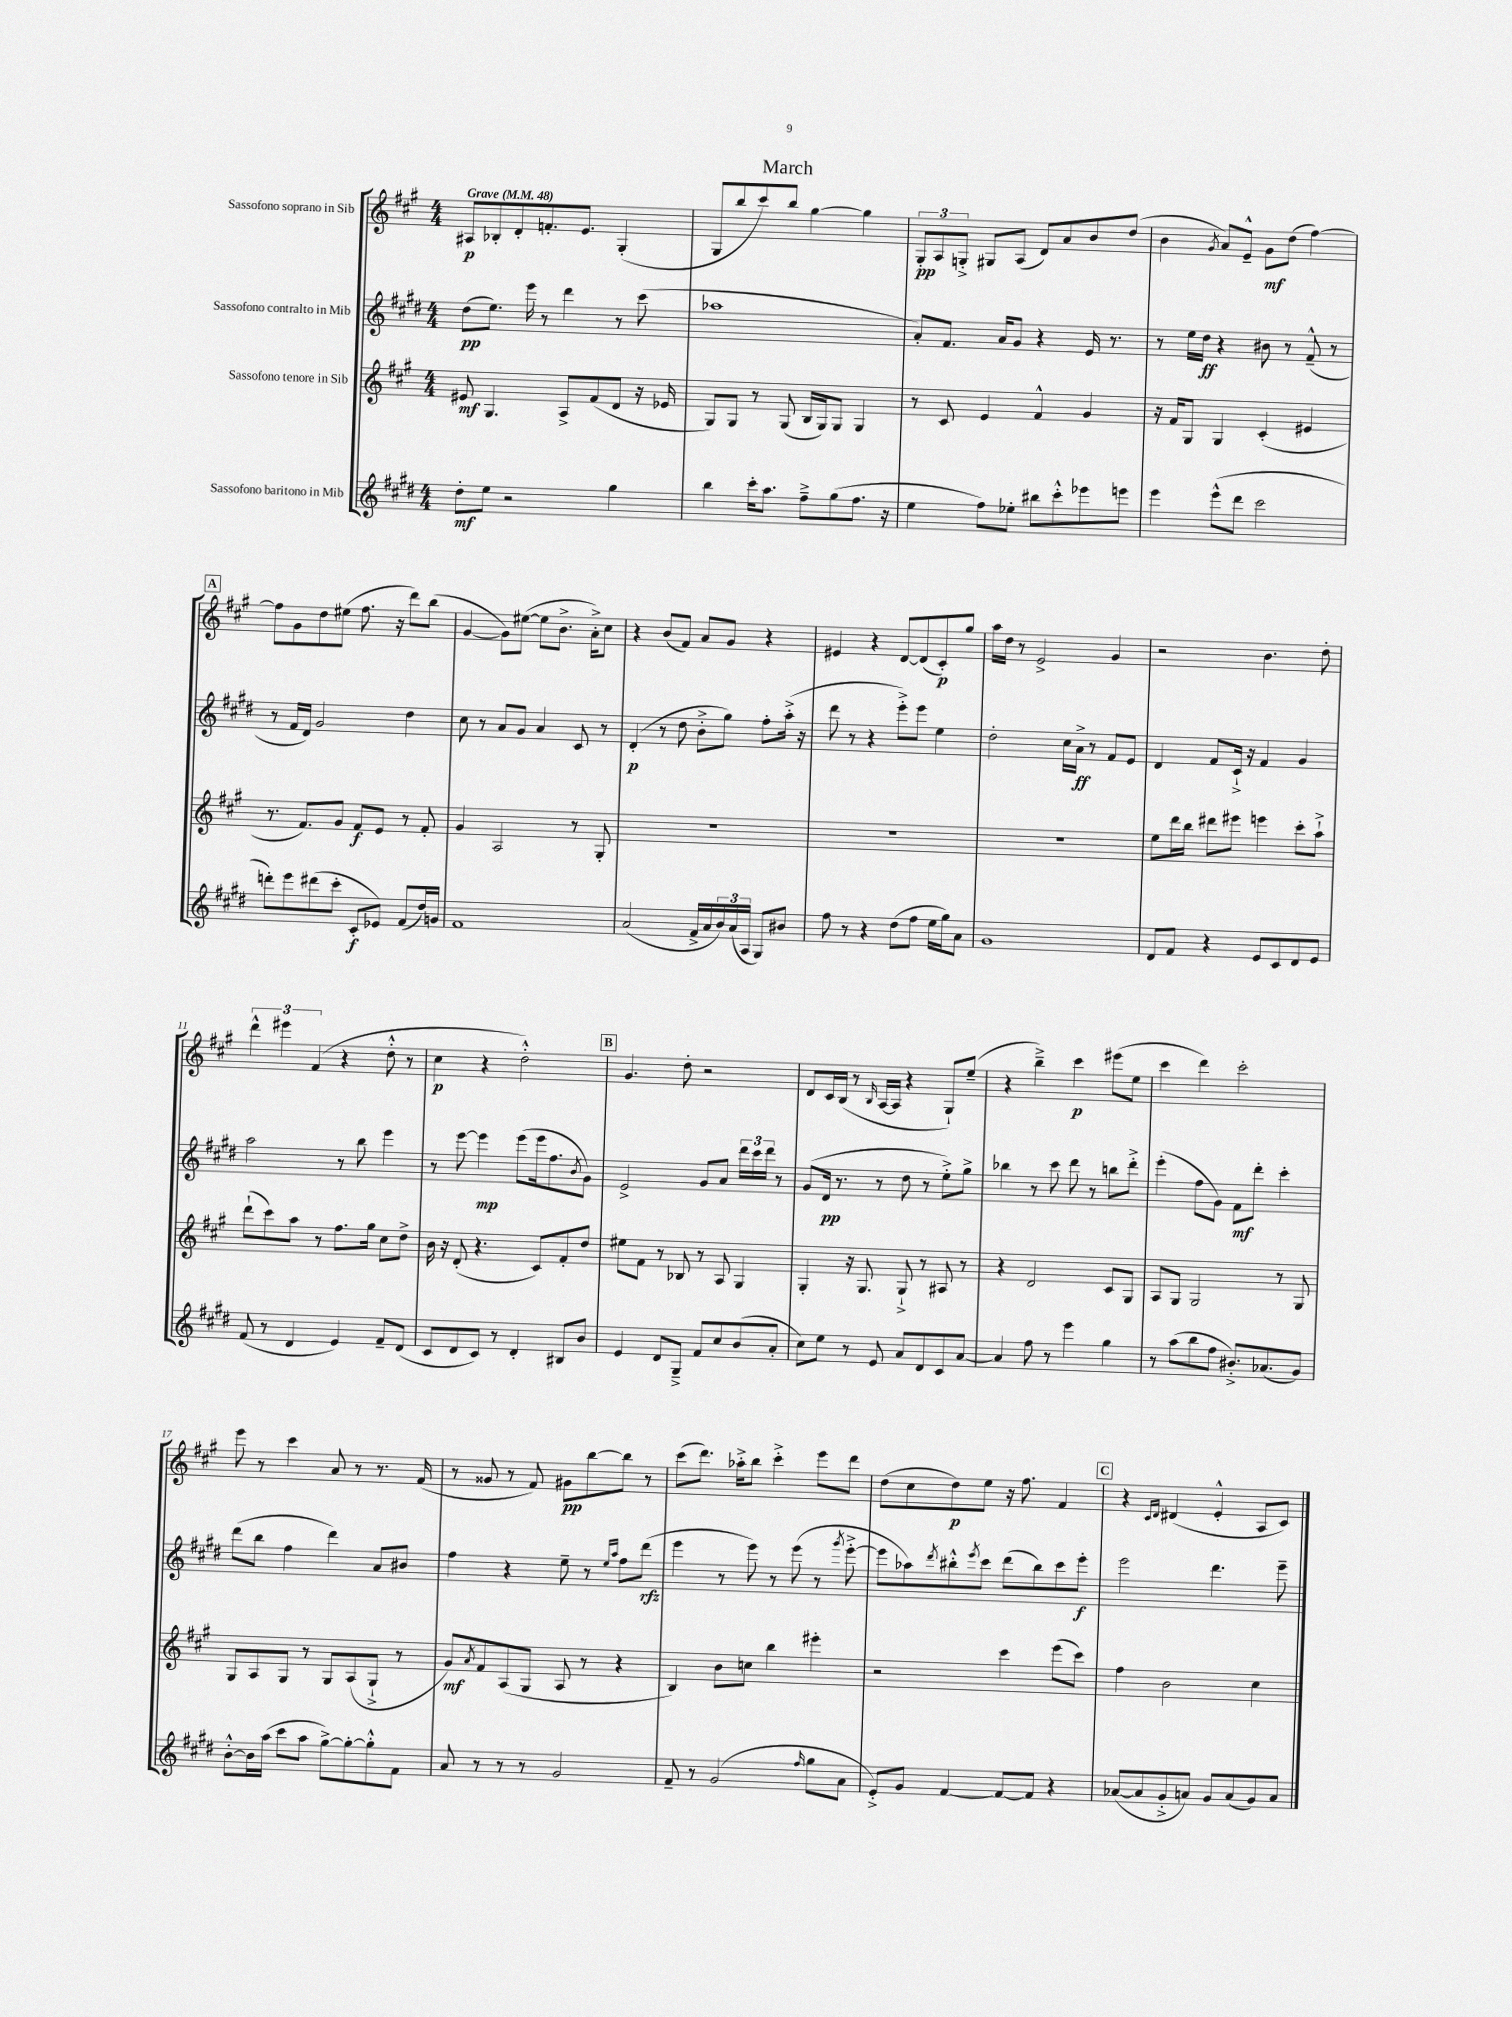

**kern	**kern	**kern	**kern
*staff4	*staff3	*staff2	*staff1
*clefG2	*clefG2	*clefG2	*clefG2
*k[f#c#g#d#]	*k[f#c#g#]	*k[f#c#g#d#]	*k[f#c#g#]
*M4/4	*M4/4	*M4/4	*M4/4
*MM48	*MM48	*MM48	*MM48
8dd#'\L	8e#/	(8dd#\L	8A#/L
8ee\J	4.G#/	8.ee\J)	8B-'/
2r	.	.	8d'/
.	.	16eee\	.
.	.	8r	8.f'/
.	8A^/L	4ddd#\	.
.	.	.	8.e/J
.	(8f#/	.	.
4gg#\	8d/J	8r	(4G#'/
.	16r	(8ccc#\	.
.	16e-/	.	.
=	=	=	=
4bb\	8G#/L)	1aa-	8G#/L
.	8G#/J	.	8bb/
16ccc#'\LK	8r	.	8ccc#/)
8.aa\J	.	.	.
.	(8G#/	.	8bb/J
8ff#~^\L	16B/LL	.	[4gg#\
.	16G#/J)	.	.
(8gg#\	8G#/J	.	.
8.ff#\J	4G#/	.	4gg#\]
16r	.	.	.
=	=	=	=
4ee\	8r	8a'/L)	12G#'/L
.	.	.	12A/
.	8c#/	8.f#/J	.
.	.	.	12G'^/J
8ff#\L)	4e/	.	8G#/L
.	.	16a/LK	.
8ee-'\J	.	8g#/J	(8A/J
8bb#\L	4f#^^/	4r	8d/L)
8ccc#'^^\	.	.	8a/
8eee-\	4g#/	16e/	8b/
.	.	8.r	.
8eee\J	.	.	(8dd/J
=	=	=	=
4eee\	16r	8r	4b\
.	16f#/LK	.	.
.	8G#/J	16ee\LL	.
.	.	16dd#\JJ	.
.	.	.	8qg#/
(8eee^^\L	4G#/	4r	8a/L)
8ddd#\J	.	.	8e~^^/J
2ccc#\	(4c#'/	8b#\	8g#\L
.	.	8r	(8dd\J
.	4e#/	(8f#~^^/	[4ff#\)
.	.	8r	.
=	=	=	=
8ddd'\L)	8.r	8r	8ff#\]L
8eee\	.	16f#/LL	8g#\
.	8.f#/L)	16d#/JJ)	.
(8ddd#\	.	2g#/	8dd\
8ccc#'\J	8g#/J	.	(8ee#\J
8c#'/L	8f#/L	.	8.ff#\
8e-/J)	8e/J	.	.
.	.	.	16r
(8f#/L	8r	4dd#\	8ddd\L)
16dd#/L)	8f#'/	.	(8bb\J
16g/JJ	.	.	.
=	=	=	=
1f#	4g#/	8cc#\	[4g#/
.	.	8r	.
.	2A/	8a/L	8g#\]L)
.	.	8g#/J	([8ee#\J
.	.	4a/	8ee#\]L
.	.	.	8.b^\J
.	8r	8c#/	.
.	.	.	16a'^\LK)
.	8G#'/	8r	8cc#\J
=	=	=	=
(2a/	1r	(4d#'/	4r
.	.	8r	(8b/L
.	.	8dd#\	8f#/J)
16f#^/LL	.	8b'^\L	8a/L
16a/	.	.	.
24b/)	.	8gg#\J)	8g#/J
(24a/	.	.	.
24A/JJ	.	.	.
8G#/L)	.	8ff#'\L	4r
8b#/J	.	(16aa'^\Jk	.
.	.	16r	.
=	=	=	=
8ff#\	1r	8ddd#\	4e#/
8r	.	8r	.
4r	.	4r	4r
(8dd#\L	.	8eee'^\L)	[8d/L
8ff#\J	.	8eee\J	(8d/]
16ee\LL	.	4ee\	8c#'/)
16gg#\J)	.	.	.
8a\J	.	.	8gg#/J
=	=	=	=
1g#	1r	2dd#'\	16aa\LL
.	.	.	16dd\JJ
.	.	.	8r
.	.	.	2e^/
.	.	16cc#\LL	.
.	.	16a^\JJ	.
.	.	8r	.
.	.	8f#/L	4g#/
.	.	8e/J	.
=	=	=	=
8d#/L	8ee\L	4d#/	2r
8f#/J	16ddd\L	.	.
.	16bb\JJ	.	.
4r	8ddd#\L	8f#/L	.
.	8eee#\J	16c#`^/Jk	.
.	.	16r	.
8e/L	4eee\	4f#/	4.b\
8c#/	.	.	.
8d#/	8ccc#'\L	4g#/	.
8e/J	8aa`^\J	.	8dd'\
=	=	=	=
(8f#/	(8ddd`\L	2aa\	6ddd^^\
8r	8ccc#\)	.	.
.	.	.	6eee#\
4d#/	8aa\J	.	.
.	.	.	(6f#/
.	8r	.	.
4e/)	8.ff#\L	8r	4r
.	.	8bb\	.
.	16gg#\Jk	.	.
8f#~/L	8cc#\L	4eee\	8dd'^^\
(8d#/J	8dd^\J	.	8r
=	=	=	=
8c#/L	16b\	8r	4cc#\
.	16r	.	.
8d#/	(8d'/	[8eee\	.
8c#/J)	4.r	4eee\]	4r
8r	.	.	.
4d#'/	.	(8eee\L	2dd'^^\)
.	8c#/L)	16eee\k	.
.	.	8.ff#\	.
8B#/L	8f#'/	.	.
.	.	8qb/	.
8b/J	8dd/J	8g#\J)	.
=	=	=	=
4e/	8ee#\L	2e^/	4.g#/
.	8f#\J	.	.
8d#/L	8r	.	.
8G#~^/J	8B-/	.	8dd'\
8f#/L	8r	8g#/L	2r
8cc#/	8A/	8a/J	.
(8b/	4G#/	24ddd#\LL	.
.	.	24ccc#\	.
.	.	24ddd#\JJ	.
8a'/J	.	8r	.
=	=	=	=
8cc#\L)	4G#'/	(8g#/L	8d/L
8ee\J	.	16d#/Jk	16c#/L
.	.	8.r	(16B/JJ
8r	16r	.	8r
.	8.G#/	.	.
.	.	.	16qqB/
8e/	.	8r	[16A/LL
.	.	.	16A/]JJ
8a/L	8G#`^/	8dd#\	4r
8d#/	8r	8r	.
8c#/	8A#/	8ee'^\L)	8G#`/L)
[8a/J	8r	8gg#^\J	(8ee~/J
=	=	=	=
4a/]	4r	4bb-\	4r
8ff#\	2d/	8r	4bb~^\)
8r	.	8ccc#\	.
4eee\	.	8ddd#\	4ccc#\
.	.	8r	.
4gg#\	8c#/L	8bb\L	(8eee#\L
.	8G#/J	8ddd#'^\J	8ee\J
=	=	=	=
8r	8A/L	(4eee'\	4ccc#\
(8aa\L	8G#/J	.	.
8bb\	2G#/	8ff#\L	4ddd\)
8ff#\J	.	8g#\J)	.
8.b#'^/L)	.	8f#\L	2ccc#'\
.	.	8ddd#'\J	.
(8.a-/	.	.	.
.	8r	4ccc#'\	.
8g#/J)	8G#/	.	.
=	=	=	=
[8b'^^\L	8G#/L	(8ddd#\L	8eee\
16b\]L	8A/	8bb\J	8r
(16aa\JJ	.	.	.
8ccc#\L	8G#/J	4ff#\	4ccc#\
8aa\J	8r	.	.
[8gg#^\L)	8G#/L	4ddd#\)	8a/
8gg#'\_	(8A/	.	8r
8gg#'^^\]	8G#`^/J	8a/L	8.r
8f#\J	8r	8b#/J	.
.	.	.	(16f#/
=	=	=	=
8a/	8g#/L)	4ff#\	8r
.	8qa/	.	.
8r	8f#/	.	8g##/
8r	(8A/	4r	8r
8r	8G#/J	.	8f#/)
2g#/	8A/	8ee~\	8g#\L
.	8r	8r	[8bb\
.	.	16qqee/LL	.
.	.	16qqaa/JJ	.
.	4r	8ff#\L	8bb\]J
.	.	(8ddd#\J	8r
=	=	=	=
8f#~/	4B/)	4eee\	(8ccc#\L
8r	.	.	8.ddd\J)
(2g#/	8b\L	8r	.
.	.	.	16aa-'^\LK
.	8cc\J	8eee\)	8bb\J
.	4bb\	8r	4ccc#'^\
.	.	(8eee\	.
16qqff#/	.	.	.
8gg#\L	4eee#'\	8r	8eee\L
.	.	8qggg#/	.
8a\J	.	[8eee'^\	8ddd\J
=	=	=	=
8e'^/L)	2r	8eee\]L	(8dd\L
8g#/J	.	8aa-\)	8cc#\
.	.	8qddd#/	.
[4f#/	.	8bb#'^^\	8dd\)
.	.	8qeee/	.
.	.	8ccc#\J	8ee\J
8f#/_L	4ccc#\	(8ddd#\L	16r
.	.	.	8.ff#\
8f#/]J	.	8bb#\)	.
4r	(8eee\L	8ccc#\	4f#/
.	8ccc#\J)	8eee'\J	.
=	=	=	=
([8a-/L	4ff#\	2eee\	4r
8a-/]	.	.	.
.	.	.	16qqc#/LL
.	.	.	16qqd/JJ
8g#'^/	2b\	.	(4d#/
8a/J)	.	.	.
8g#/L	.	4.ddd#\	4e'^^/
(8a/	.	.	.
8g#/)	4cc#\	.	8A/L
8a/J	.	8eee~\	8c#/J)
==	==	==	==
*-	*-	*-	*-
